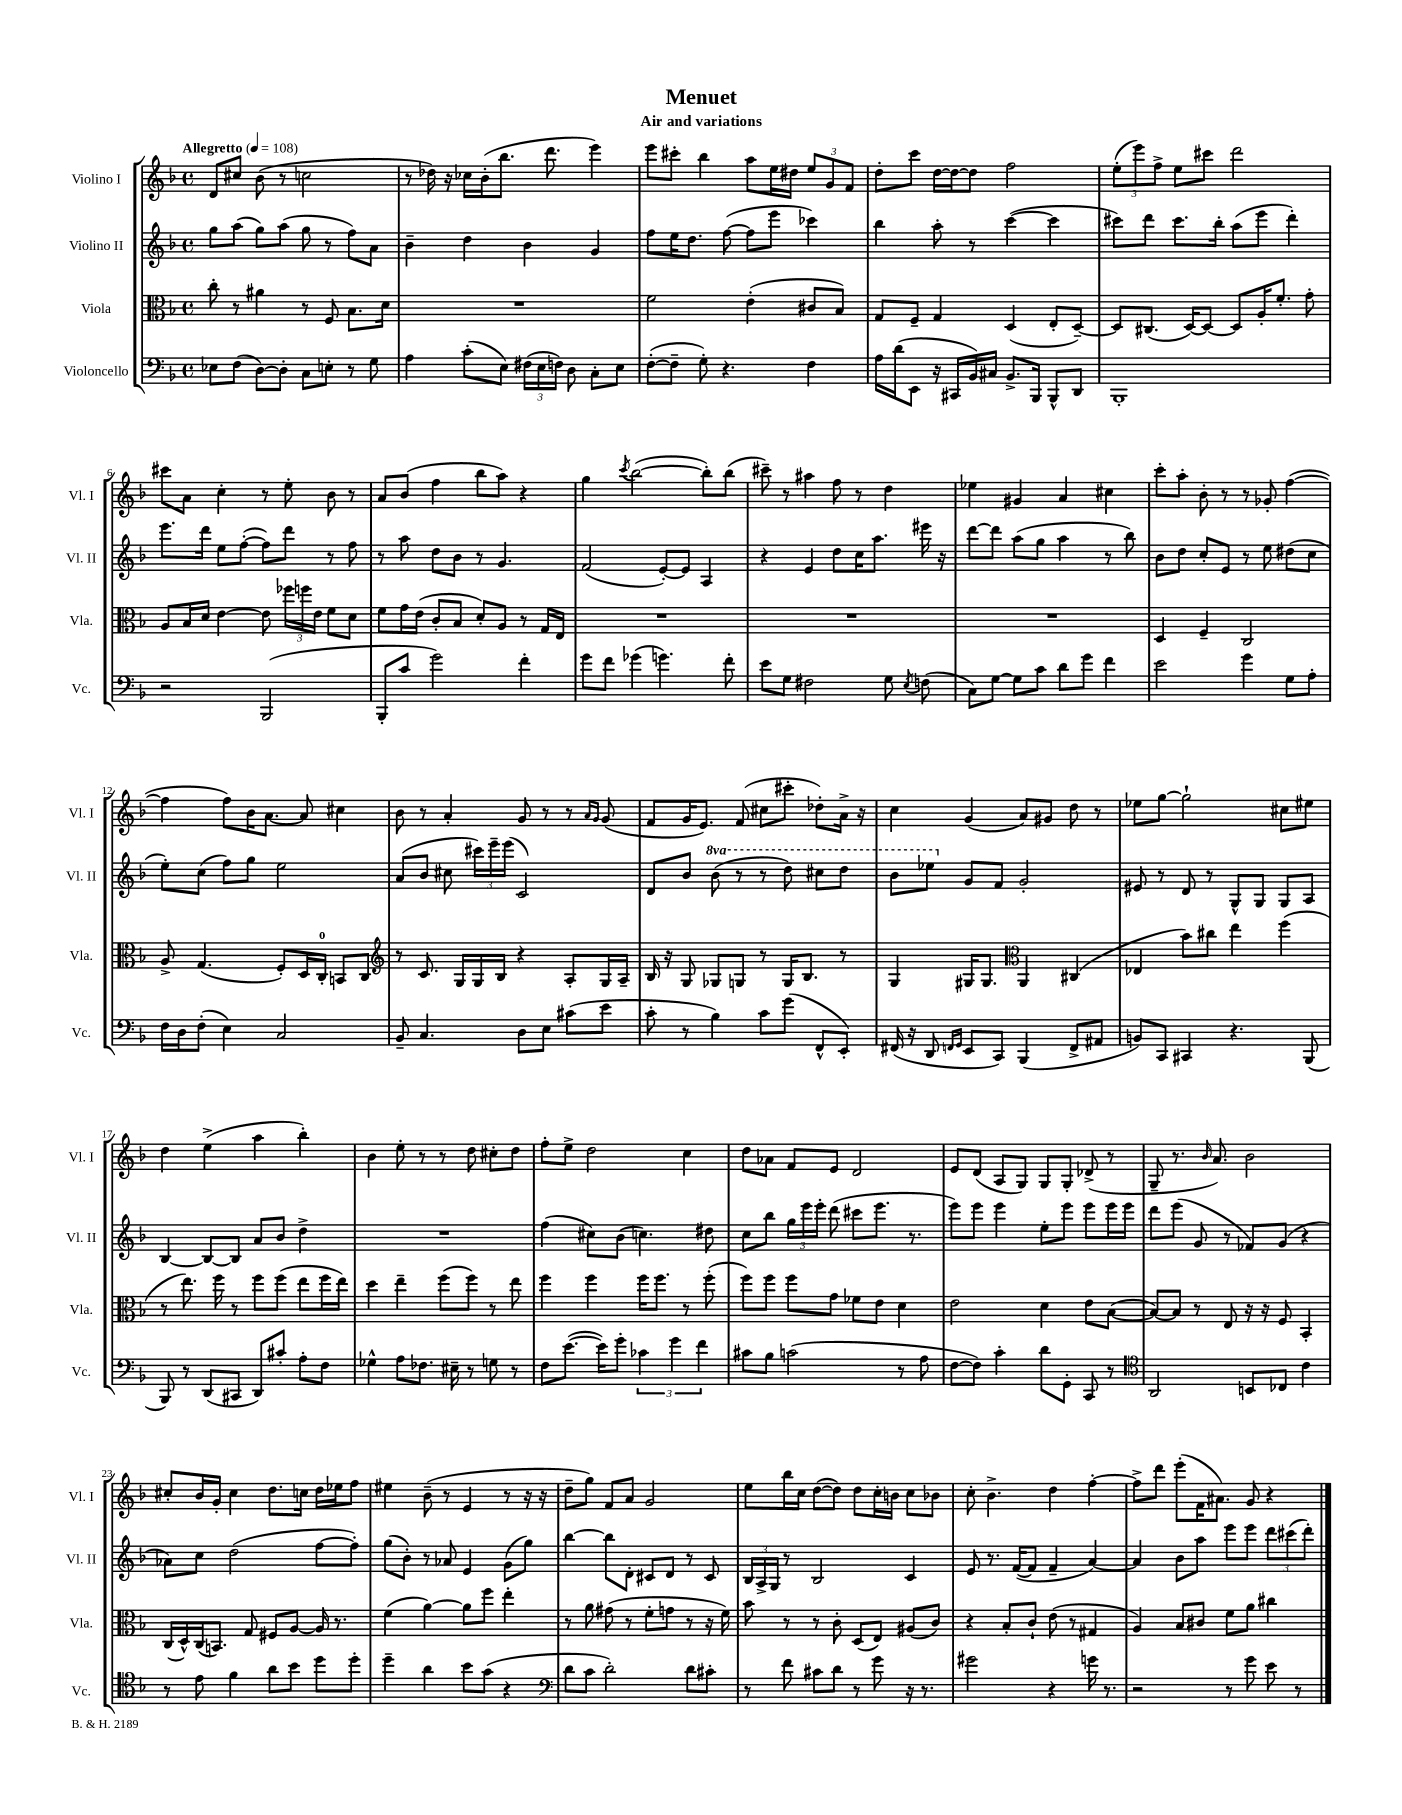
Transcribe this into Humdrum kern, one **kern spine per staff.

**kern	**kern	**kern	**kern
*staff4	*staff3	*staff2	*staff1
*clefF4	*clefC3	*clefG2	*clefG2
*k[b-]	*k[b-]	*k[b-]	*k[b-]
*M4/4	*M4/4	*M4/4	*M4/4
*met(c)	*met(c)	*met(c)	*met(c)
*MM108	*MM108	*MM108	*MM108
8E-	8cc'	8gg	8d
(8F	8r	(8aa	8cc#
[8D)	4a#	8gg)	(8b-
8D']	.	(8aa	8r
8C	8r	8gg	2cc
8E'	8F	8r	.
8r	8.B-	8ff)	.
8G	.	8a	.
.	16d	.	.
=	=	=	=
4A	1r	4b-~	8r
.	.	.	16dd-)
.	.	.	16r
(8c'	.	4dd	16cc-
.	.	.	(16b-'
8E)	.	.	8.bb-
(24F#	.	4b-	.
24E	.	.	.
.	.	.	8.ddd
24F)	.	.	.
8D	.	.	.
8C'	.	4g	4eee)
8E	.	.	.
=	=	=	=
([8F'	2f	8ff	8eee
8F~]	.	16ee	8ccc#'
.	.	8.dd	.
8G')	.	.	4bb-
4.r	.	([8ff	.
.	(4e'	8ff]	8aa
.	.	8eee	16ee
.	.	.	16dd#
4F	8c#	4ccc-)	12ee
.	.	.	12g
.	8B-)	.	.
.	.	.	12f
=	=	=	=
16A	8G	4bb-	8dd'
(16d	.	.	.
8EE	8F~	.	8ccc
16r	4G	8aa'	[16dd
16CC#	.	.	16dd_
16BB-)	.	8r	8dd]
16C#	.	.	.
8.BB-^	(4D	([4ccc	2ff
16BBB-	.	.	.
8BBB-^^	8E'	4ccc]	.
8DD	[8D~)	.	.
=	=	=	=
1BBB-'	8D]	8ccc#)	(12ee'
.	.	.	12eee)
.	(8.C#	8ddd	.
.	.	.	12ff^
.	.	8.ccc#	8ee
.	[16D)	.	.
.	8D_	.	8ccc#
.	.	16bb-'	.
.	8D]	(8aa	2ddd
.	16A'	8eee	.
.	8.f'	.	.
.	.	4ddd')	.
.	8g'	.	.
=	=	=	=
2r	8A	8.eee	8ccc#
.	16B-	.	8a
.	16d	16ddd	.
.	[4e	8ee	4cc'
.	.	([8ff'	.
(2BBB-	8e]	8ff])	8r
.	24ff-	8ddd	8ee'
.	24ff	.	.
.	24e	.	.
.	8f	8r	8b-
.	8d	8ff	8r
=	=	=	=
8BBB-'	8f	8r	8a
8c	16g	8aa	(8b-
.	(16e	.	.
2g)	8c'	8dd	4ff
.	8B-	8b-	.
.	8d')	8r	8bb-
.	8A	4.g	8aa)
4f'	8r	.	4r
.	16G	.	.
.	16E	.	.
=	=	=	=
8g	1r	(2f	4gg
8f	.	.	.
.	.	.	8qccc
(4g-	.	.	([2bb-
4.g)	.	[8e')	.
.	.	8e]	.
.	.	4A	8bb-'])
8f'	.	.	(8bb-
=	=	=	=
8e	1r	4r	8ccc#~)
8G	.	.	8r
2F#	.	4e	4aa#
.	.	8dd	8ff
.	.	16cc	8r
.	.	8.aa	.
8G	.	.	4dd
8qE	.	.	.
(8F	.	16eee#	.
.	.	16r	.
=	=	=	=
8C)	1r	[8ddd	4ee-
[8G	.	8ddd]	.
8G]	.	(8aa	4g#
8c	.	8gg	.
8d	.	4aa	4a
8g	.	.	.
4f	.	8r	4cc#
.	.	8bb-)	.
=	=	=	=
2e	4D	8b-	8ccc'
.	.	8dd	8aa'
.	4F~	8cc'	8b-'
.	.	8e	8r
4g	2C	8r	8r
.	.	8ee	8g-'
8G	.	(8dd#	([4ff
8A'	.	8cc	.
=	=	=	=
16F	8A^	8ee')	4ff]
16D	.	.	.
(8F'	(4.G	(8cc	.
4E)	.	8ff)	8ff)
.	.	8gg	16b-
.	.	.	[8.a
2C	8F')	2ee	.
.	16D	.	8a]
.	16C'	.	.
.	8BB	.	4cc#
.	8C	.	.
=	=	=	=
*	*clefG2	*	*
8BB-~	8r	(8a	8b-
4.C	8.c	8b-	8r
.	.	8cc#	4a'
.	16G	.	.
.	16G	24ccc#)	.
.	.	24eee~	.
.	16B-	.	.
.	.	(24eee	.
8D	4r	2c)	8g
8E	.	.	8r
(8c#	8A'	.	8r
.	.	.	16qqa
.	.	.	16qqg
8e	16G	.	(8g
.	16A~	.	.
=	=	=	=
8c'	16B-	8d	8f
.	16r	.	.
8r	8G	8b-	16g
.	.	.	8.e)
4B-)	8G-	(8bb-	.
.	8G	8r	(8f
8c	8r	8r	8cc#
(8g	16G	8ddd)	8ccc#'
.	8.B-	.	.
8FF^^	.	8ccc#	8dd-')
8EE')	8r	8ddd	16a^
.	.	.	16r
=	=	=	=
(16FF#	4G	8bb-	4cc
16r	.	.	.
8DD	.	8eee-	.
16qqFF	.	.	.
16qqGG	.	.	.
8EE	16G#	8g	(4g
.	8.G#	.	.
8CC)	.	8f	.
*	*clefC3	*	*
(4BBB-	4AA	2g'	8a)
.	.	.	8g#
8FF^	(4C#	.	8dd
8AA#	.	.	8r
=	=	=	=
8BB)	4E-	8e#	8ee-
8CC	.	8r	[8gg
4CC#	8b-)	8d	2gg`]
.	8cc#	8r	.
4.r	4ee	8G^^	.
.	.	8G	.
.	(4ff	8G	8cc#
(8BBB-	.	8A	8ee#
=	=	=	=
8BBB-)	8r	[4B-	4dd
8r	8.ee)	.	.
(8DD	.	8B-_	(4ee^
.	16ff	.	.
8CC#	8r	8B-]	.
8DD)	8ff	8a	4aa
8c#'	(8ff	8b-	.
8A'	8ee	4dd^	4bb-')
8F	16ff	.	.
.	16ee)	.	.
=	=	=	=
4G-^^	4dd	1r	4b-
8A	4ee~	.	8ee'
8.F-	.	.	8r
.	(8ff	.	8r
16E#~	.	.	.
8r	8ff)	.	8dd
8G	8r	.	8cc#'
8r	8ee	.	8dd
=	=	=	=
8F	4ff	(4ff	8ff'
([8.e	.	.	8ee^
.	4ff	8cc#)	2dd
16e])	.	.	.
8g'	.	(8b-	.
6c-	16ff	4.cc)	.
.	8.ff	.	.
6g	.	.	.
.	8r	.	4cc
6f	.	.	.
.	(8ff'	8dd#	.
=	=	=	=
8c#	8ff)	8cc	8dd
8B-	8ff	8bb-	8a-
(2c	8ff	24gg	8f
.	.	24eee	.
.	.	24eee'	.
.	8g	(8ddd	8e
.	8f-	8ccc#	2d
.	8e	8.eee	.
8r	4d	.	.
.	.	8.r	.
8A	.	.	.
=	=	=	=
[8F	2e	8eee)	8e
8F])	.	8eee	(8d
4c'	.	4eee	8A
.	.	.	8G)
8d	4d	8ee'	8G
8GG'	.	8eee	8G'
8CC	8e	8eee	(8d-^
8r	([8B-	16eee	8r
.	.	16eee	.
=	=	=	=
*clefC4	*	*	*
2AA	8B-_)	8ddd	8G~
.	8B-]	(8eee	8.r
.	8r	8g	.
.	.	.	16qqb-
.	.	.	8.a)
.	8E	8r	.
8BB	16r	8f-)	2b-
.	16r	.	.
8C-	8F	(8g	.
4c	4BB-'	4r	.
=	=	=	=
8r	(16C	8a-)	8cc#'
.	16D^^)	.	.
8e	(16C	8cc	16b-
.	8.BB)	.	16g'
4f	.	(2dd	4cc#
.	8G	.	.
8a	8F#	.	8.dd
8b-	[8A	.	.
.	.	.	16cc
8dd	16A]	[8ff	16dd
.	8.r	.	16ee-
8dd'	.	8ff'])	8ff
=	=	=	=
4dd~	(4f	(8gg	4ee#
.	.	8b-')	.
4a	[4a)	8r	(8b-~
.	.	8a-	8r
8b-	8a]	4e	4e
(8g	8ff	.	.
4r	4ee'	(8g	8r
.	.	8gg)	16r
.	.	.	16r
=	=	=	=
*clefF4	*	*	*
8d	8r	[4bb-	8dd~
8c	8a	.	8gg)
2d')	(8g#	8bb-]	8f
.	8r	8d'	8a
.	8f'	8c#	2g
.	8g	8d	.
8d	8r	8r	.
8c#'	16r	8c#	.
.	16f)	.	.
=	=	=	=
8r	8b-	24B-	8ee
.	.	24A^	.
.	.	24G	.
8f	8r	8r	16bb-
.	.	.	16cc
8c#	8r	2B-	([8dd
8d	8c'	.	8dd])
8r	(8D	.	8dd
8g	8E)	.	16cc'
.	.	.	16b
16r	(8A#	4c	8cc
8.r	.	.	.
.	8c)	.	8b-
=	=	=	=
2g#	4r	8e	8cc'
.	.	8.r	4.b-^
.	8B-'	.	.
.	.	([16f	.
.	8c`	8f]	.
4r	(8e	4f~	4dd
.	8r	.	.
16g	4G#	[4a)	[4ff'
8.r	.	.	.
=	=	=	=
2r	4A)	4a]	8ff^]
.	.	.	8ddd
.	8B-	8b-	(8eee'
.	8c#	8aa	16f
.	.	.	8.a#)
8r	8f	8eee	.
8g	8a	8eee	8g
8e	4cc#	12ddd	4r
.	.	(12ccc#	.
8r	.	.	.
.	.	12ddd')	.
==	==	==	==
*-	*-	*-	*-
